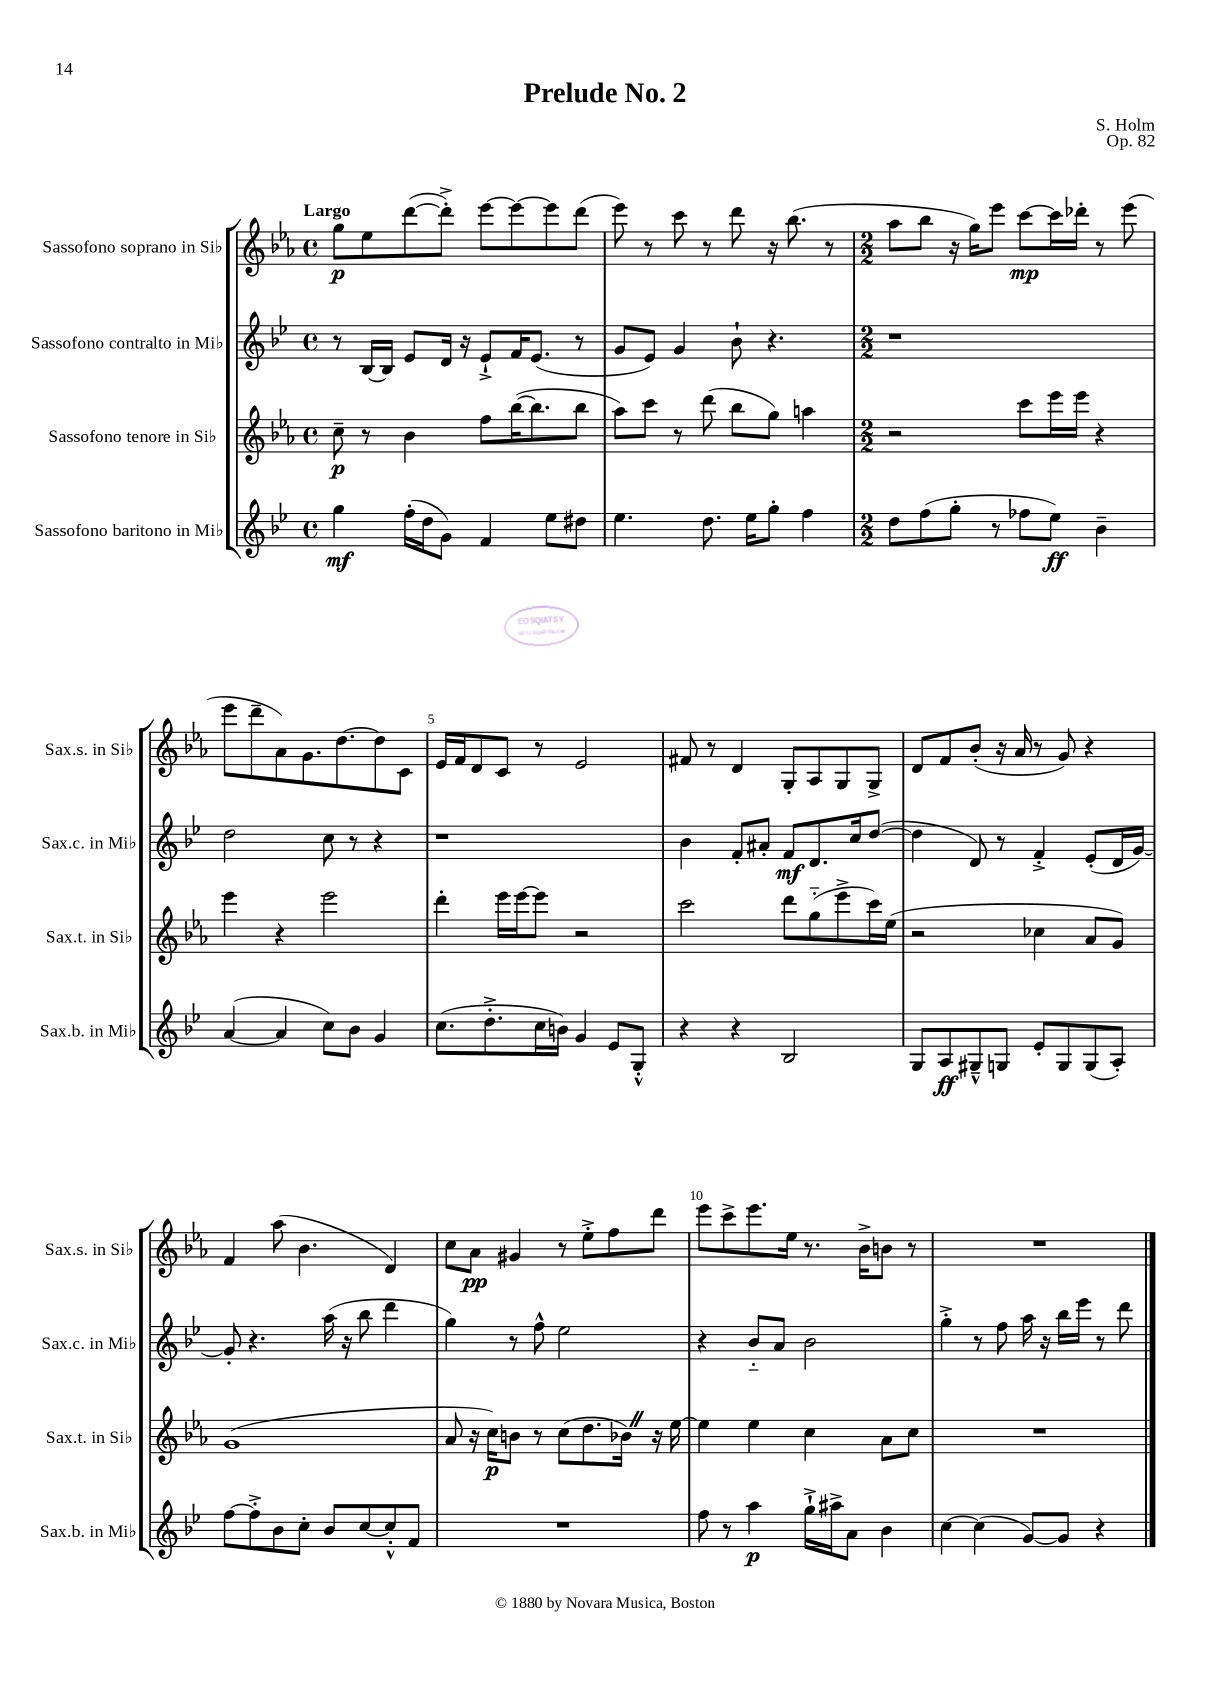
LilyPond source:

\header { title = "Prelude No. 2" composer = "S. Holm" opus = "Op. 82" }
<<
\new StaffGroup <<
\new Staff = "s0" \with { instrumentName = "Sassofono soprano in Sib" shortInstrumentName = "Sax.s. in Sib" } {
    \clef treble \key ees \major \defaultTimeSignature \time 4/4 \tempo "Largo"
    g''8\p ees''8 d'''8~( d'''8-.->) ees'''8~ ees'''8~ ees'''8 d'''8( |
    ees'''8) r8 c'''8 r8 d'''8 r16 bes''8.( r8 |
    \numericTimeSignature \time 2/2 aes''8 bes''8 r16 g''16) ees'''8 c'''8~\mp c'''16 des'''16-. r8 ees'''8( |
    ees'''8 d'''8-- aes'8) g'8. d''8.~ d''8 c'8 |
    ees'16 f'16 d'8 c'8 r8 ees'2 |
    fis'8 r8 d'4 g8-. aes8 g8 g8-> |
    d'8 f'8 bes'8-.( r16 aes'16 r8 g'8) r4 |
    f'4 aes''8( bes'4. d'4) |
    c''8 aes'8\pp gis'4 r8 ees''8-.-> f''8 d'''8 |
    ees'''8 c'''8-> ees'''8. ees''16 r8. bes'16-> b'8 r8 |
    R1 \bar "|." |
}
\new Staff = "s1" \with { instrumentName = "Sassofono contralto in Mib" shortInstrumentName = "Sax.c. in Mib" } {
    \clef treble \key bes \major \defaultTimeSignature \time 4/4
    r8 bes16~ bes16 ees'8 d'16 r16 ees'8-!-> f'16 ees'8.( r8 |
    g'8 ees'8) g'4 bes'8-! r4. |
    \numericTimeSignature \time 2/2 r1 |
    d''2 c''8 r8 r4 |
    r1 |
    bes'4 f'8-. ais'8-. f'8\mf d'8. c''16 d''8~( |
    d''4 d'8) r8 f'4-.-> ees'8-.( d'16 g'16~) |
    g'8-. r4. a''16( r16 bes''8 d'''4 |
    g''4) r8 f''8-^ ees''2 |
    r4 bes'8-_ a'8 bes'2 |
    g''4-.-> r8 f''8 a''16 r16 bes''16 ees'''16 r8 d'''8 \bar "|." |
}
\new Staff = "s2" \with { instrumentName = "Sassofono tenore in Sib" shortInstrumentName = "Sax.t. in Sib" } {
    \clef treble \key ees \major \defaultTimeSignature \time 4/4
    c''8--\p r8 bes'4 f''8 bes''16~( bes''8. bes''8 |
    aes''8) c'''8 r8 d'''8( bes''8 g''8) a''4 |
    \numericTimeSignature \time 2/2 r2 c'''8 ees'''16 ees'''16 r4 |
    ees'''4 r4 ees'''2 |
    d'''4-. ees'''16 ees'''16~ ees'''8 r2 |
    c'''2 d'''8 g''8-_( ees'''8-> c'''16) ees''16( |
    r2 ces''4 aes'8 g'8) |
    g'1( |
    aes'8 r16 c''16\p) b'8 r8 c''8( d''8. bes'16) \once \override BreathingSign.text = \markup { \musicglyph "scripts.caesura.straight" } \breathe r16 ees''16~ |
    ees''4 ees''4 c''4 aes'8 c''8 |
    R1 \bar "|." |
}
\new Staff = "s3" \with { instrumentName = "Sassofono baritono in Mib" shortInstrumentName = "Sax.b. in Mib" } {
    \clef treble \key bes \major \defaultTimeSignature \time 4/4
    g''4\mf f''16-.( d''16 g'8) f'4 ees''8 dis''8 |
    ees''4. d''8. ees''16 g''8-. f''4 |
    \numericTimeSignature \time 2/2 d''8 f''8( g''8-. r8 fes''8 ees''8\ff) bes'4-- |
    a'4~( a'4 c''8) bes'8 g'4 |
    c''8.( d''8.-.-> c''16 b'16) g'4 ees'8 g8-.-^ |
    r4 r4 bes2 |
    g8 a8\ff gis8---^ g8 ees'8-. g8 g8( a8-.) |
    f''8~ f''8-.-> bes'8 c''8-. bes'8 c''8~ c''8-.-^ f'8 |
    R1 |
    f''8 r8 a''4\p g''16-!-> ais''16-> a'8 bes'4 |
    c''4~ c''4( g'8~) g'8 r4 \bar "|." |
}
>>
>>
\layout { \context { \Score \override BarNumber.break-visibility = ##(#f #t #t) barNumberVisibility = #(every-nth-bar-number-visible 5) } }
